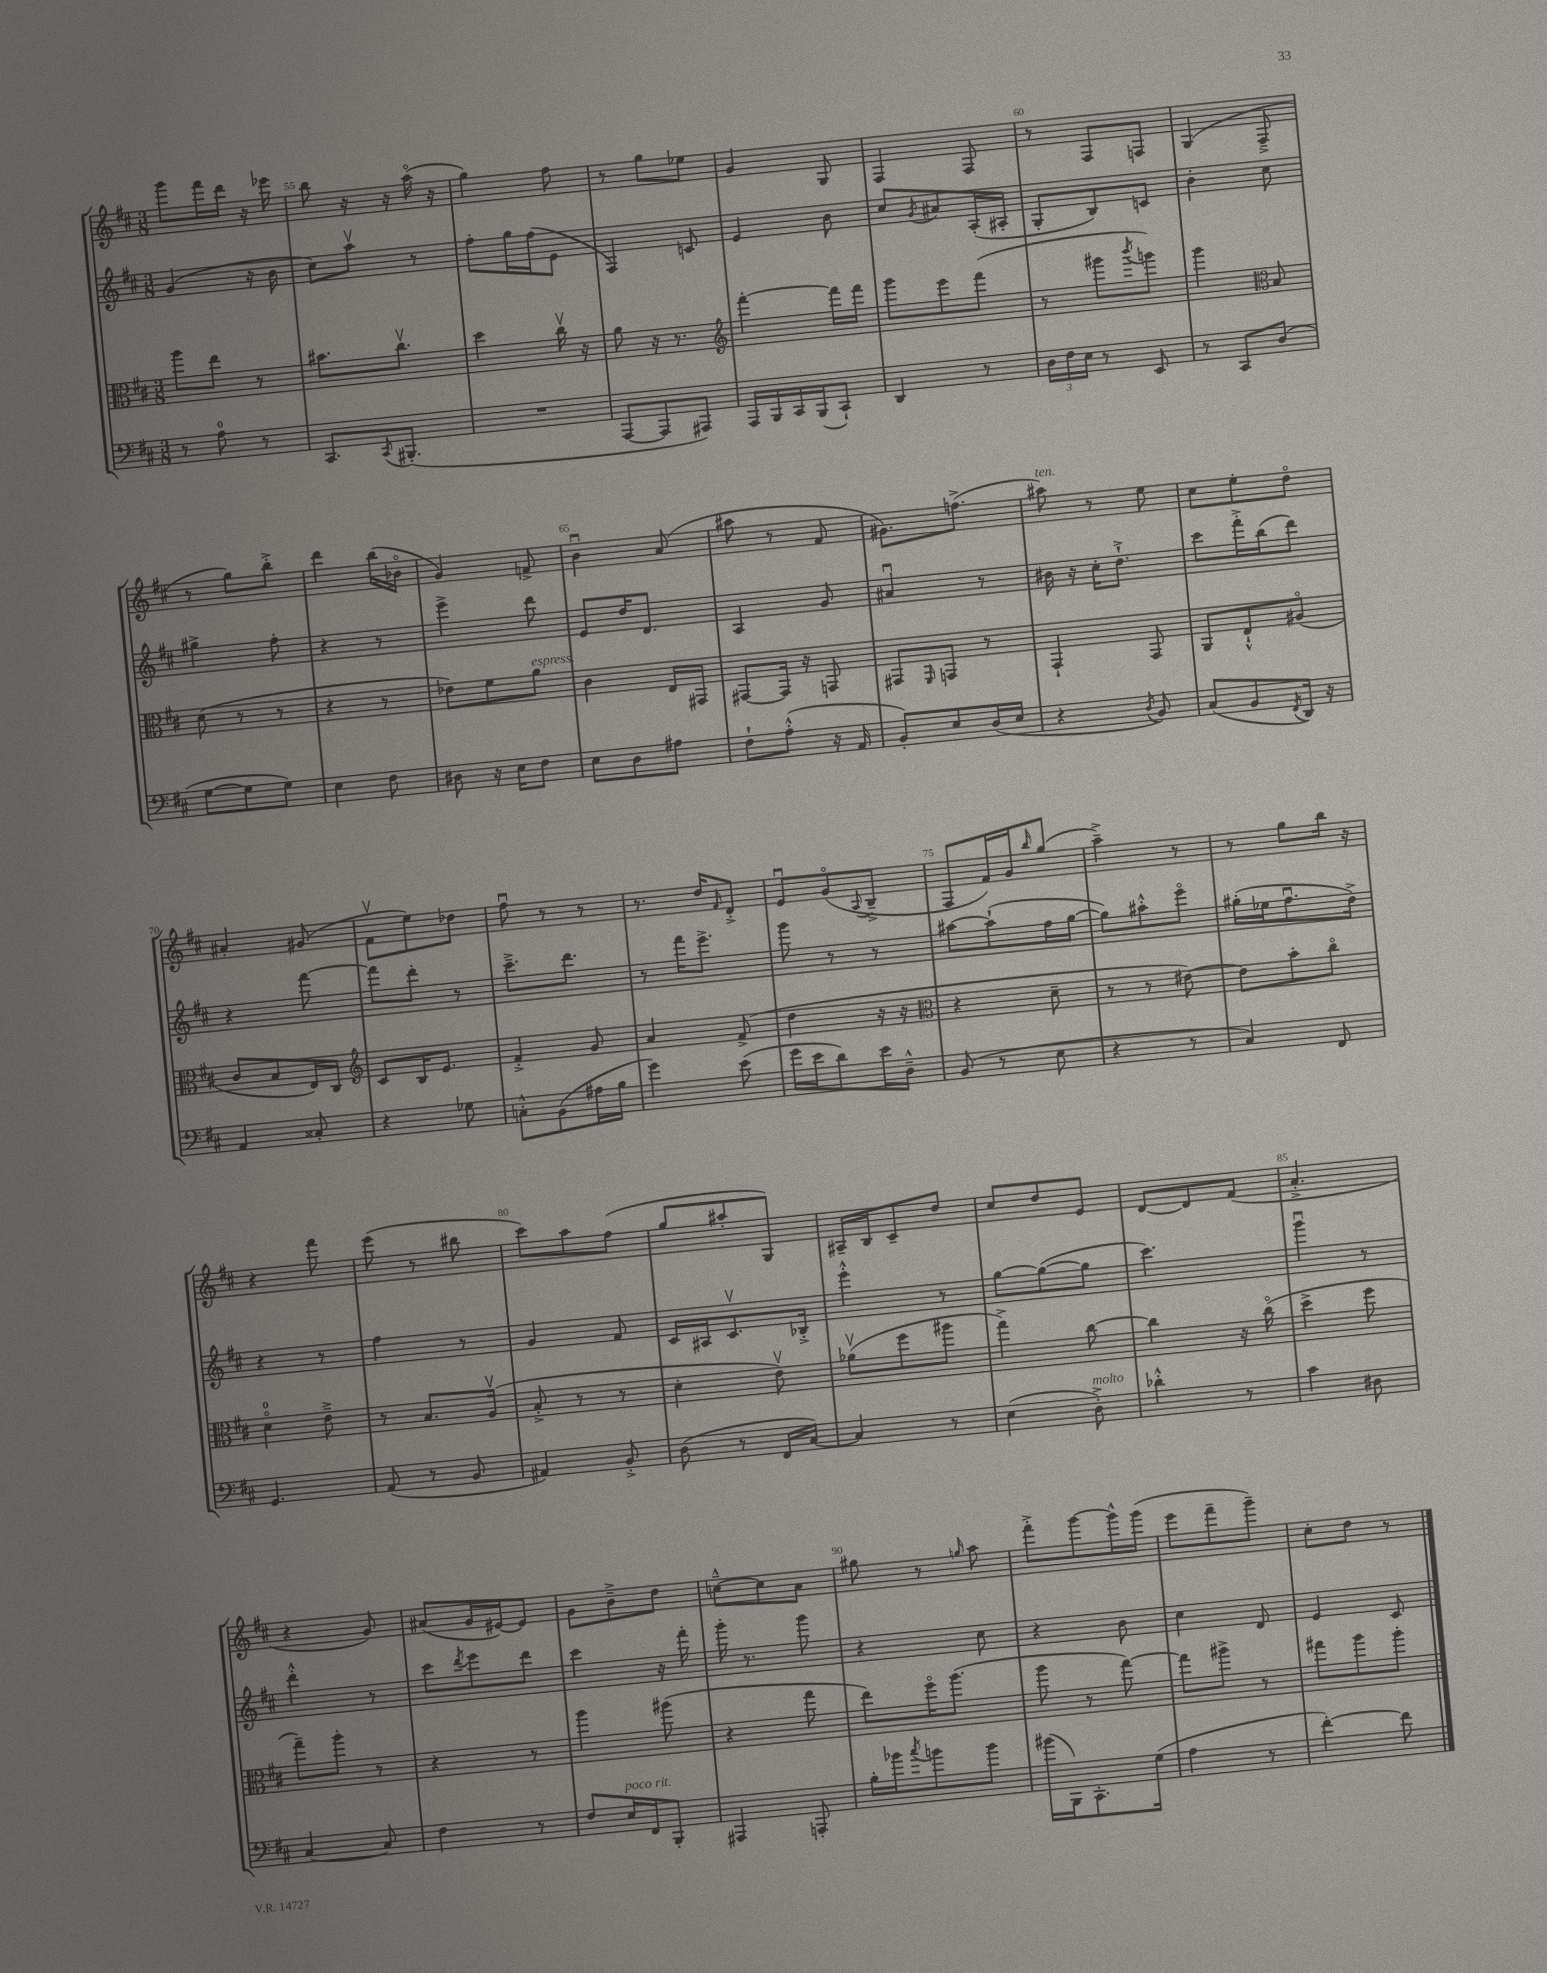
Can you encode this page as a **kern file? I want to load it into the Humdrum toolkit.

**kern	**kern	**kern	**kern
*staff4	*staff3	*staff2	*staff1
*clefF4	*clefC3	*clefG2	*clefG2
*k[f#c#]	*k[f#c#]	*k[f#c#]	*k[f#c#]
*M3/8	*M3/8	*M3/8	*M3/8
8r	8aa	(4g	8ggg
8A	8ee	.	16fff#
.	.	.	16ddd
8r	8r	16r	16r
.	.	16b	16eee-
=	=	=	=
8.CC#	8.b#	8cc#)	8bb
.	.	8aav	16r
8qCC#	.	.	.
(8.BBB#'	8.cc#v	.	16r
.	.	8r	(16aao
.	.	.	16r
=	=	=	=
4.r	4dd	8ff#'	4gg)
.	.	16gg	.
.	.	(16ff#	.
.	16cc#v	8e	8ff#
.	16r	.	.
=	=	=	=
[8AAA	8a	4F#)	8r
8AAA]	16r	.	8gg
.	8.r	.	.
8AAA#)	.	8c	8ee-
=	=	=	=
*	*clefG2	*	*
16AAA	[4fff#'	4e	4g
16BBB	.	.	.
16CC#	.	.	.
(16BBB	.	.	.
8CC#`)	16fff#]	8b	8G
.	16fff#	.	.
=	=	=	=
4DD	8ggg	8cc#	4F#
.	.	8qg	.
.	8eee	8a#	.
8r	(8fff#	(16A'	8F#
.	.	16A#'	.
=	=	=	=
24D	8r	8G'	8r
24F#	.	.	.
24E	.	.	.
8r	8ggg#	8B)	8F#
.	8qbbb	.	.
8EE	8ggg)	8c	8F
=	=	=	=
8r	4ggg	4b'	(4G
8CC#	.	.	.
*	*clefC3	*	*
(8D	8B	8cc#	8F#~^
=	=	=	=
[8G	(8d	4gg#^	8r
8G]	8r	.	8gg)
8G)	8r	8ff#'	8bb'^
=	=	=	=
4E	4r	4r	4ddd
8F#	8r	8r	(16bb
.	.	.	16b-o
=	=	=	=
8D#	8e-)	4eee^	4g)
16r	8f#	.	.
16E	.	.	.
8F#	8a	8ddd	8f^
=	=	=	=
8E	4c#	8e	4bu
8D	.	16dd	.
.	.	8.d	.
8A#	16E	.	(8a
.	16GG#	.	.
=	=	=	=
8F#`	[8GG#	4A	8aa#
(8A'^^	16GG#]	.	8r
.	16r	.	.
16r	8GG	8g	8f#
16AA	.	.	.
=	=	=	=
8BB')	8GG#	4a#u	8.g#)
.	16qqFF#	.	.
8E	8GG	.	.
.	.	.	(8.ff^
(16D	8r	8r	.
16E	.	.	.
=	=	=	=
4r	4GG`	16b#	8aa#)
.	.	16r	.
.	.	16cc#'	8r
.	.	8.dd`^	.
8qD	.	.	.
8BB)	8GG	.	8ee
=	=	=	=
(8C#	8AA	8ccc#	8cc#
8BB	8E`^^	16fff#'^	8ee'
.	.	(16bb	.
8qFF#	.	.	.
16DD)	(8A#o	8ddd)	8ddo
16r	.	.	.
=	=	=	=
4AA	8c#	4r	4a#'
.	8B	.	.
8C##'	16E)	[8fff#	(8g#
.	16C#	.	.
=	=	=	=
*	*clefG2	*	*
4r	8c#	8fff#]	8f#v
.	16B	8ddd'	8ee)
.	8.e	.	.
8G-	.	8r	8dd-
=	=	=	=
8C'^^	4f#'^	8.ccc#~^	8ff#u
(8BB	.	.	8r
.	.	8.ddd	.
16A#	8g	.	8r
16B	.	.	.
=	=	=	=
4g)	4a	8r	8.r
.	.	16fff#	.
.	.	8.eee^	16dd
.	.	.	16qqf#
(8e	(8f#^	.	8d'^
=	=	=	=
16g	4dd	8ggg	8eu
16e	.	.	.
8d)	.	8r	(8go
.	.	.	8qqA
16e	16r	8r	8B~^
16D~^^	16r	.	.
=	=	=	=
*	*clefC3	*	*
(8BB	4r	[8aa#	8F#
8r	.	(8aa#`]	16f#)
.	.	.	16g
.	.	.	16qqbb
8E	8d~	16ff#	(8gg
.	.	[16gg	.
=	=	=	=
4r	8r	8gg])	4aa~^)
.	8r	8aa#'^^	.
8r	[8e#)	8eeeo	8r
=	=	=	=
4C#)	8e#]	(16gg#'	8r
.	.	16ee-	.
.	8b'	8.ff#u	8gg
8FF#	8cc#o	.	16bb
.	.	16dd^)	16r
=	=	=	=
4.GG	4do	4r	4r
.	8e~^	8r	8fff#
=	=	=	=
(8AA	8r	4ff#	(8eee
8r	8.B	.	8r
8BB	.	8r	8bb#
.	(16Av	.	.
=	=	=	=
4AA#)	8B'^	4g	8ccc#)
.	8r	.	8aa
8BB'^	8r	8f#	(8ff#
=	=	=	=
(8D	4d'	16c#	8gg
.	.	16A#	.
8r	.	8.c#v	8aa#'
16FF#	8ev)	.	8G)
[16C#)	.	16B-'^	.
=	=	=	=
4C#]	(8a-v	4eee'^^	16A#~
.	.	.	16B
.	8ff#	.	8c#~
8r	8aa#	8r	8dd
=	=	=	=
(4E	4gg^)	[8gg	8cc#
.	.	(8gg_	8dd
8D'^)	[8cc#	8gg]	8e
=	=	=	=
4d-'^^	4cc#]	4.ccc#)	[8d
.	.	.	8d]
8r	16r	.	(8f#
.	(16cc#o	.	.
=	=	=	=
4c#	4dd^	4gggu	4.a'^
8D#	8ff#	8r	.
=	=	=	=
[4C#	8gg~)	4ddd'^^	4r
.	8aa'	.	.
8C#]	8r	8r	8g)
=	=	=	=
4F#	4r	8ccc#	(8a#
.	.	8qddd	.
.	.	8eee	16g
.	.	.	[16e#)
8r	8r	8ddd	8e#]
=	=	=	=
8F#	4aa	4ccc#	8g
16E	.	.	8b~^
16FF#	.	.	.
8BBB'	(8aa#	16r	8dd
.	.	16fff#'	.
=	=	=	=
4AAA#	4r	16ggg'	[8cc~^^
.	.	8.r	.
.	.	.	8cc]
8AAA'	8gg	8ggg	8a
=	=	=	=
16B'	8ee)	4r	8gg#
16b-	.	.	.
8qcc#	.	.	.
8b	16ff#o	.	8r
.	(8.aa	.	.
.	.	.	16qqgg
8b	.	8cc#	8aa
=	=	=	=
(16b#	8aa	4r	8fff#'^
16BBB)	.	.	.
8.CC#'	8r	.	[8ggg
.	[8gg)	8b	16ggg^^]
(16G	.	.	(16ggg
=	=	=	=
4A	8gg]	4cc#	8eee
.	8aa#^	.	8fff#~
8r	8r	8d	8ggg~)
=	=	=	=
[4f#')	8gg#	4e	8cc#'
.	8aa	.	8dd
8f#]	8aa'	8c#	8r
==	==	==	==
*-	*-	*-	*-
